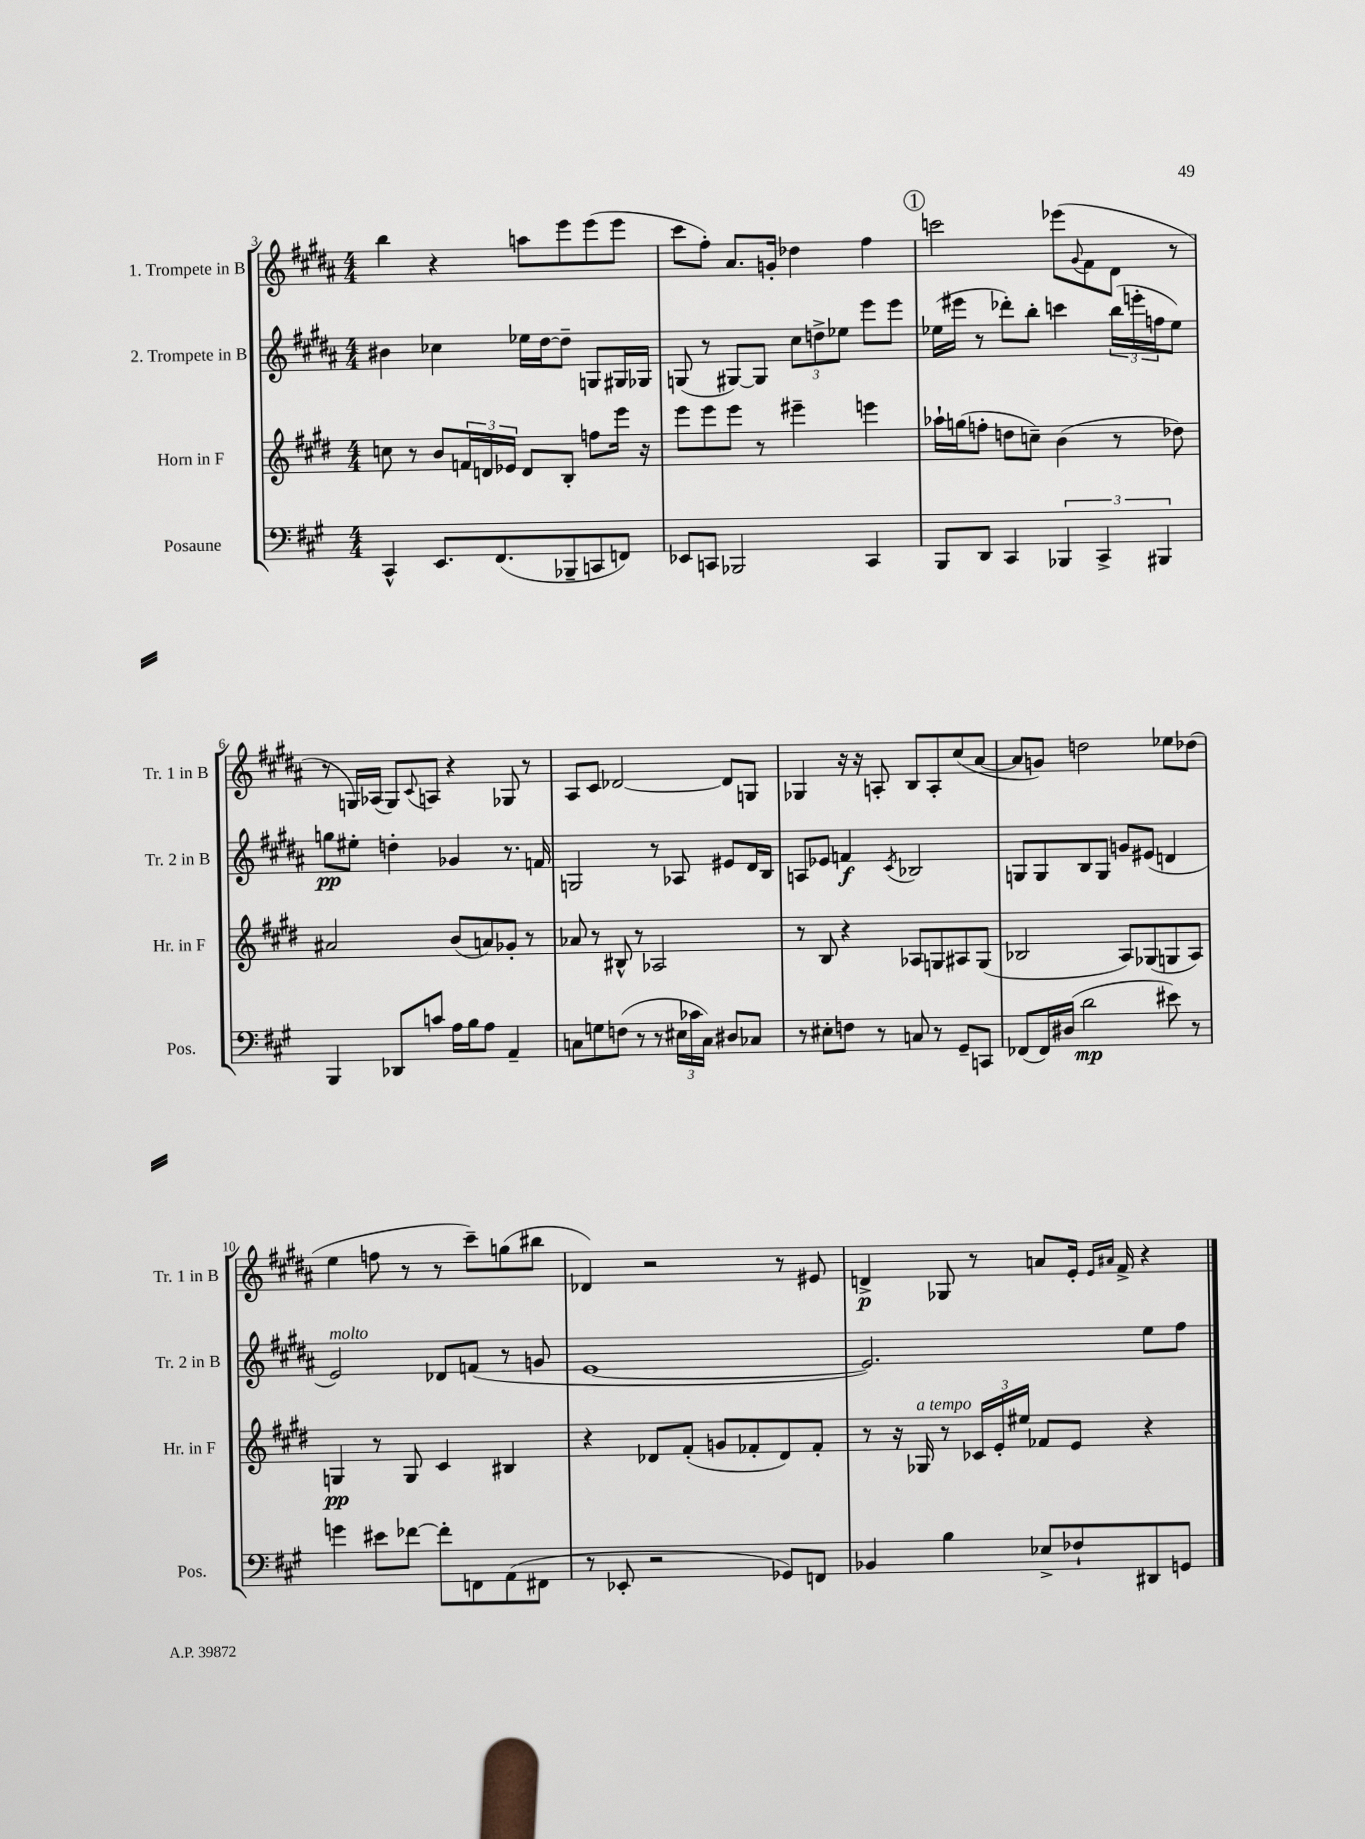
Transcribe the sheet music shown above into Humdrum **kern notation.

**kern	**dynam	**kern	**dynam	**kern	**dynam	**kern	**dynam
*part4	*part4	*part3	*part3	*part2	*part2	*part1	*part1
*staff4	*staff4	*staff3	*staff3	*staff2	*staff2	*staff1	*staff1
*I"Posaune	*	*I"Horn in F	*	*I"2. Trompete in B	*	*I"1. Trompete in B	*
*I'Pos.	*	*I'Hr. in F	*	*I'Tr. 2 in B	*	*I'Tr. 1 in B	*
*clefF4	*	*clefG2	*	*clefG2	*	*clefG2	*
*k[f#c#g#]	*	*k[f#c#g#d#]	*	*k[f#c#g#d#a#]	*	*k[f#c#g#d#a#]	*
*M4/4	*	*M4/4	*	*M4/4	*	*M4/4	*
=3	=3	=3	=3	=3	=3	=3	=3
4CC#^^/	.	8ccn\	.	4b#X\	.	4bb\	.
.	.	8r	.	.	.	.	.
8.EE/L	.	8b/L	.	4cc-X\	.	4r	.
.	.	24fn/L	.	.	.	.	.
.	.	24dn/	.	.	.	.	.
(8.FF#/	.	.	.	.	.	.	.
.	.	24e-X/JJ	.	.	.	.	.
.	.	8d/L	.	16ee-X\LL	.	8aan\L	.
.	.	.	.	[16dd#\J	.	.	.
8BBB-X~/	.	8B'/J	.	8dd#~\J]	.	8eee\	.
8CCn/	.	8ffn\L	.	8Gn/L	.	(8eee\	.
8FFn/J)	.	16eee\Jk	.	16G#X/L	.	8eee\J	.
.	.	16r	.	16G-X/JJ	.	.	.
=4	=4	=4	=4	=4	=4	=4	=4
8EE-X/L	.	8eee\L	.	(8Gn/	.	8ccc#\L	.
8CCn/J	.	8eee\	.	8r	.	8ff#'\J)	.
2BBB-X/	.	8eee\J	.	[8G#X/L)	.	8.a#/L	.
.	.	8r	.	8G#/J]	.	.	.
.	.	.	.	.	.	16gn'/Jk	.
.	.	4eee#X~\	.	12cc#\L	.	4dd-X\	.
.	.	.	.	12ddn^\	.	.	.
.	.	.	.	12ee-X\J	.	.	.
4CC/	.	4eeen\	.	8eee\L	.	4ff#\	.
.	.	.	.	8eee\J	.	.	.
!!LO:REH:place=s1:t=1
=5	=5	=5	=5	=5	=5	=5	=5
8BBB/L	.	16aa-X`\LL	.	(16ee-X\LL	.	2cccn\	.
.	.	(16ggn\J	.	16eee#X\JJ	.	.	.
8DD/J	.	8ffn'\J	.	8r	.	.	.
4CC#/	.	8ddn\L	.	8ddd-X'\L)	.	.	.
.	.	8ccn~\J)	.	8bb'\J	.	.	.
6BBB-X/	.	(4b\	.	4cccn\	.	(8eee-X\L	.
.	.	.	.	.	.	8qqg#/	.
.	.	.	.	.	.	8f#\	.
6CC#^/	.	.	.	.	.	.	.
.	.	8r	.	(24bb\LL	.	8d#\J	.
.	.	.	.	24eeen'\	.	.	.
6BBB#X/	.	.	.	24ffn\J	.	.	.
.	.	8dd-X\)	.	8ee-\J)	.	8r	.
!!LO:LB:g=z
=6	=6	=6	=6	=6	=6	=6	=6
4BBB/	.	2a#X/	.	8ggn\L	pp	8r	.
.	.	.	.	8ee#X'\J	.	16Gn/LL)	.
.	.	.	.	.	.	(16A-X/JJ	.
8DD-X/L	.	.	.	4ddn'\	.	8G/L)	.
.	.	.	.	.	.	8qqc#/	.
8cn/J	.	.	.	.	.	8An/J	.
16A\LL	.	(8b/L	.	4g-X/	.	4r	.
16B\J	.	.	.	.	.	.	.
8A\J	.	8an/)	.	.	.	.	.
4AA~/	.	8g-X'/J	.	8.r	.	8G-X/	.
.	.	8r	.	.	.	8r	.
.	.	.	.	16fn/	.	.	.
=7	=7	=7	=7	=7	=7	=7	=7
8Cn\L	.	8a-X/	.	2Gn/	.	8A#/L	.
8Gn\	.	8r	.	.	.	8c#/J	.
(8Fn\J	.	8B#X^^/	.	.	.	[2d-X/	.
8r	.	8r	.	.	.	.	.
8r	.	2A-X/	.	8r	.	.	.
24E#X\LL	.	.	.	8A-X/	.	.	.
24c-X\	.	.	.	.	.	.	.
24C\JJ)	.	.	.	.	.	.	.
8D#X/L	.	.	.	8e#X/L	.	8d-/L]	.
8C-X/J	.	.	.	16d#/L	.	8Gn/J	.
.	.	.	.	16B/JJ	.	.	.
=8	=8	=8	=8	=8	=8	=8	=8
8r	.	8r	.	8An/L	.	4G-X/	.
8E#X'\L	.	8B/	.	8e-X/J	.	.	.
8Fn\J	.	4r	.	4fn/	f	16r	.
.	.	.	.	.	.	16r	.
8r	.	.	.	.	.	8An'/	.
.	.	.	.	8qc#/	.	.	.
8Cn/	.	8A-X/L	.	2B-X/	.	8B/L	.
8r	.	8Gn/	.	.	.	8A'/	.
8GG#~/L	.	8A#X/	.	.	.	(8cc#/	.
8CCn/J	.	(8G/J	.	.	.	[8a#/J	.
=9	=9	=9	=9	=9	=9	=9	=9
(8FF-X/L	.	2B-X/	.	8Gn/L	.	8a#/L]	.
16FF-/L)	.	.	.	8G/	.	8gn/J)	.
(16D#X/JJ	.	.	.	.	.	.	.
2d\	mp	.	.	8B/	.	2ddn\	.
.	.	.	.	8G/J	.	.	.
.	.	8A/L)	.	8gn/L	.	.	.
.	.	(8G-X/	.	(8e#X/J	.	.	.
8e#X\)	.	8Gn/	.	4dn/	.	8ee-X\L	.
8r	.	8A/J)	.	.	.	(8dd-X\J	.
!!LO:LB:g=z
=10	=10	=10	=10	=10	=10	=10	=10
!	!	!	!	!LO:TX:a:i:t=molto	!	!	!
4gn\	.	4Gn/	pp	2e/)	.	4ee\	.
8e#X\L	.	8r	.	.	.	8ffn\	.
[8f-X\J	.	8G/	.	.	.	8r	.
8f-'\L]	.	4c#/	.	8d-X/L	.	8r	.
8FFn\	.	.	.	(8fn/J	.	8ccc#~\L)	.
(8AA\	.	4B#X/	.	8r	.	(8ggn\	.
8FF#X\J	.	.	.	8gn/	.	8bb#X\J	.
=11	=11	=11	=11	=11	=11	=11	=11
8r	.	4r	.	[1e	.	4d-X/)	.
8EE-X'/	.	.	.	.	.	.	.
2r	.	8d-X/L	.	.	.	2r	.
.	.	(8f#'/J	.	.	.	.	.
.	.	8gn/L	.	.	.	.	.
.	.	8f-X'/	.	.	.	.	.
8GG-X/L)	.	8d-/)	.	.	.	8r	.
8FFn/J	.	8f-'/J	.	.	.	8e#X/	.
=12	=12	=12	=12	=12	=12	=12	=12
4BB-X/	.	8r	.	2.e/])	.	4dn^/	p
.	.	16r	.	.	.	.	.
!	!	!LO:TX:a:i:t=a tempo	!	!	!	!	!
.	.	16G-X/	.	.	.	.	.
4B\	.	8r	.	.	.	8G-X/	.
.	.	24c-X/LL	.	.	.	8r	.
.	.	24e'/	.	.	.	.	.
.	.	24ee#X/JJ	.	.	.	.	.
8E-X^/L	.	8f-X/L	.	.	.	8an/L	.
8F-X`/	.	8e/J	.	.	.	16e'/Jk	.
.	.	.	.	.	.	16qqe/LL	.
.	.	.	.	.	.	16qqa#X/JJ	.
.	.	.	.	.	.	16f#^/	.
8DD#X/	.	4r	.	8ee\L	.	4r	.
8GGn/J	.	.	.	8ff#\J	.	.	.
==	==	==	==	==	==	==	==
*-	*-	*-	*-	*-	*-	*-	*-
